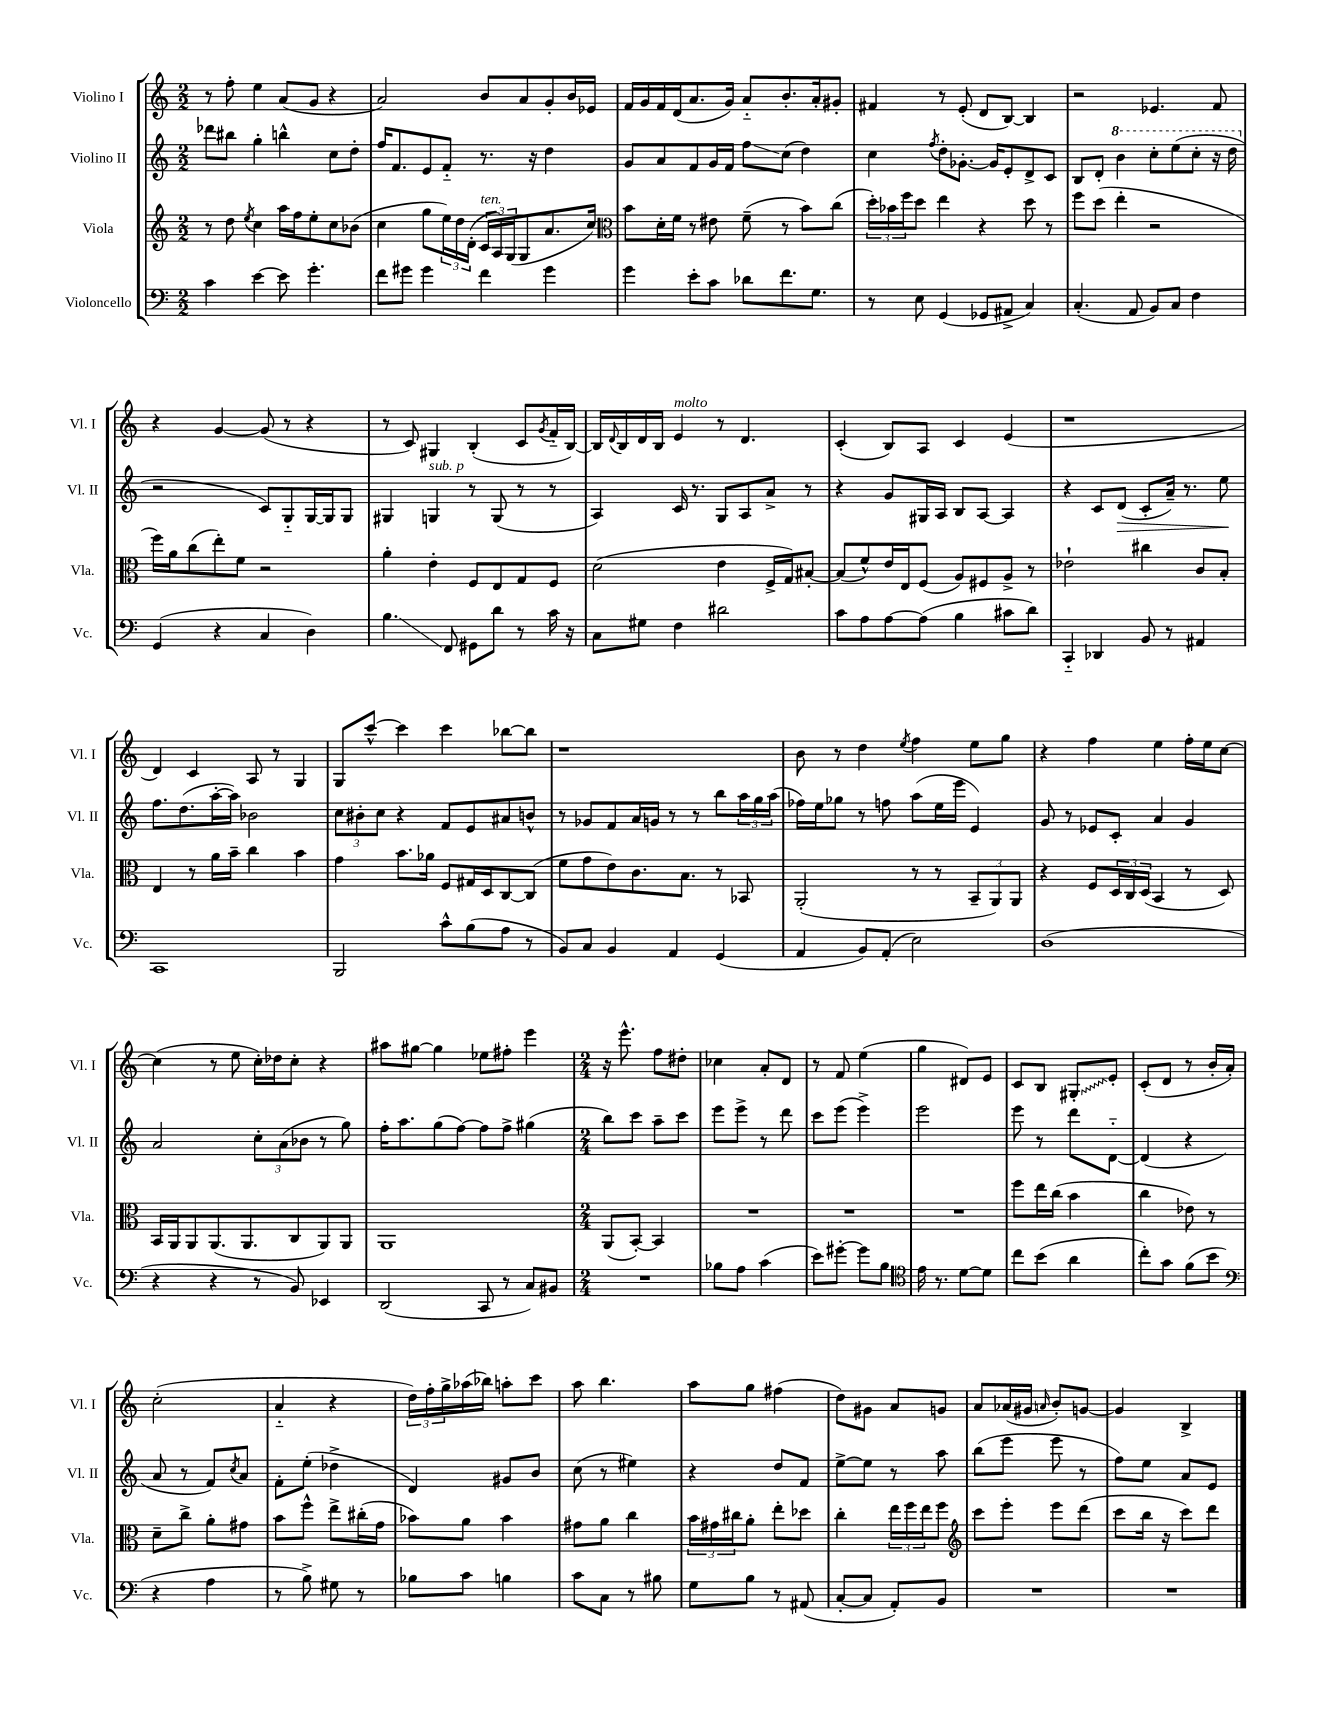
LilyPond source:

<<
\new StaffGroup <<
\new Staff = "s0" \with { instrumentName = "Violino I" shortInstrumentName = "Vl. I" } {
    \clef treble \key c \major \numericTimeSignature \time 2/2
    r8 f''8-. e''4 a'8( g'8 r4 |
    a'2) b'8 a'8 g'8-. b'16 ees'16 |
    f'16 g'16 f'16 d'16( a'8. g'16) a'8-_ b'8.-. a'16-. gis'8-. |
    fis'4 r8 e'8-.( d'8 b8~) b4 |
    r2 ees'4. f'8 |
    r4 g'4~ g'8( r8 r4 |
    r8 c'8) gis4 b4-.( c'8 \acciaccatura { g'8 } f'16-_ b16~) |
    b16 \appoggiatura { d'8 } b16 d'16 b16 e'4^\markup { \italic "molto" } r8 d'4. |
    c'4-.( b8) a8 c'4 e'4( |
    r1 |
    d'4) c'4 a8 r8 g4 |
    g8 c'''8~-^ c'''4 c'''4 bes''8~ bes''8 |
    r1 |
    b'8 r8 d''4 \acciaccatura { e''8 } f''4 e''8 g''8 |
    r4 f''4 e''4 f''16-. e''16 c''8~ |
    c''4( r8 e''8 c''16-.) des''16 c''8-. r4 |
    ais''8 gis''8~ gis''4 ees''8 fis''8-. e'''4 |
    \numericTimeSignature \time 2/4 r16 e'''8.-^ f''8 dis''8-. |
    ces''4 a'8-. d'8 |
    r8 f'8 e''4( |
    g''4 dis'8) e'8 |
    c'8 b8 \once \override Glissando.style = #'zigzag gis8-.\glissando e'8-. |
    c'8-.( d'8 r8 b'16-. a'16-.) |
    c''2-.( |
    a'4-_ r4 |
    \tuplet 3/2 { d''16) f''16-. g''16-> } aes''16( bes''16) a''8-. c'''8 |
    a''8 b''4. |
    a''8 g''8 fis''4( |
    d''8) gis'8 a'8 g'8 |
    a'8 aes'16( gis'16 \grace { a'16 } b'8-.) g'8~ |
    g'4 b4-> \bar "|." |
}
\new Staff = "s1" \with { instrumentName = "Violino II" shortInstrumentName = "Vl. II" } {
    \clef treble \key c \major \numericTimeSignature \time 2/2
    des'''8 bis''8 g''4-. b''4-^ c''8 d''8-. |
    f''16 f'8. e'8 f'8-_ r8. r16 d''4 |
    g'8 a'8 f'8 g'16 f'16 f''8\glissando c''8( d''4) |
    c''4 \acciaccatura { f''8 } d''8-. ges'8.~-. ges'16 e'8-. d'8-> c'8 |
    b8 d'8-. \ottava #1 b''4 c'''8-. e'''8( c'''8-. r16 d'''16 \ottava #0 |
    r2 c'8) g8-_ g16~ g16 g8 |
    gis4 g4^\markup { \italic "sub. p" } r8 g8( r8 r8 |
    a4) c'16 r8. g8 a8 a'8-> r8 |
    r4 g'8 gis16 a16 b8 a8~ a4 |
    r4 c'8 d'8\>( c'8-. a'16--) r8. e''8\! |
    f''8. d''8.( a''16~-. a''16) bes'2 |
    \tuplet 3/2 { c''8 bis'8-. c''8 } r4 f'8 e'8 ais'8 b'8-^ |
    r8 ges'8 f'8 a'16 g'16 r8 r8 b''8 \tuplet 3/2 { a''16 g''16 a''16( } |
    fes''16) e''16 ges''8 r8 f''8 a''8( e''16 e'''16 e'4) |
    g'8 r8 ees'8 c'8-. a'4 g'4 |
    a'2 \tuplet 3/2 { c''8-. a'8( bes'8 } r8 g''8) |
    f''16-. a''8. g''8( f''8~) f''8 f''8-> gis''4( |
    \numericTimeSignature \time 2/4 b''8) c'''8 a''8-- c'''8 |
    e'''8 e'''8-> r8 d'''8 |
    c'''8 e'''8( e'''4->) |
    e'''2 |
    e'''8 r8 d'''8 d'8~-_ |
    d'4( r4 |
    a'8 r8 f'8) \acciaccatura { c''8 } a'8 |
    f'8-. e''8-.( des''4-> |
    d'4) gis'8 b'8 |
    c''8( r8 eis''4) |
    r4 d''8 f'8 |
    e''8~-> e''8 r8 a''8 |
    b''8( e'''8 e'''8 r8 |
    f''8) e''8 a'8 e'8 \bar "|." |
}
\new Staff = "s2" \with { instrumentName = "Viola" shortInstrumentName = "Vla." } {
    \clef treble \key c \major \numericTimeSignature \time 2/2
    r8 d''8 \acciaccatura { e''8 } c''4 a''16 f''16 e''8-. c''8 bes'8( |
    c''4 g''8 \tuplet 3/2 { e''16) d''16 d'16-.( } \tuplet 3/2 { c'16^\markup { \italic "ten." } a16) g16( } g8 a'8. c''16) |
    \clef alto b'8 d'16-. f'16 r8 eis'8 f'8--( r8 b'8) c''8( |
    \tuplet 3/2 { d''16-.) bes'16 f''16 } d''8 e''4 r4 d''8 r8 |
    f''8 d''8( e''4-. r2 |
    f''16) a'16 c''8( e''8-.) f'8 r2 |
    a'4-. e'4-. f8 e8 g8 f8 |
    d'2( e'4 f16-> g16) bis8~-. |
    bis8( f'8-^) e'16 e16 f8( a8) fis8 a8-> r8 |
    ees'2-! cis''4 c'8 b8-. |
    e4 r8 a'16 b'16-- c''4 b'4 |
    g'4 b'8. aes'16 f8 gis16 d16 c8~ c8( |
    f'8 g'8 e'8) c'8. b8. r8 bes,8 |
    a,2-.( r8 r8 \tuplet 3/2 { b,8-- a,8) a,8 } |
    r4 f8 \tuplet 3/2 { d16 c16 d16( } b,4 r8 d8) |
    b,16 a,16 a,8 a,8.( a,8. c8 a,8) a,8 |
    a,1 |
    \numericTimeSignature \time 2/4 a,8( b,8~-.) b,4 |
    R2 |
    R2 |
    R2 |
    f''8 e''16 c''16( b'4 |
    c''4 ees'8) r8 |
    d'8-- c''8-> a'8-. gis'8 |
    b'8 f''8-^ e''8-> cis''16-.( g'16 |
    bes'8) a'8 bes'4 |
    gis'8 a'8 c''4 |
    \tuplet 3/2 { b'16 gis'16 cis''16 } a'8-. e''8-. des''8 |
    c''4-. \tuplet 3/2 { e''16 f''16 e''16 } f''8 |
    \clef treble c'''8 e'''8-. e'''8 d'''8( |
    c'''8 b''16 r16 c'''8) d'''8 \bar "|." |
}
\new Staff = "s3" \with { instrumentName = "Violoncello" shortInstrumentName = "Vc." } {
    \clef bass \key c \major \numericTimeSignature \time 2/2
    c'4 e'4~ e'8 g'4.-. |
    f'8 gis'8 gis'4 f'4 gis'4 |
    g'4 e'8-. c'8 des'8 f'8. g8. |
    r8 e8 g,4( ges,8 ais,8-> c4) |
    c4.-.( a,8 b,8) c8 f4 |
    g,4( r4 c4 d4) |
    b4.\glissando f,8 gis,8 d'8 r8 c'16 r16 |
    c8 gis8 f4 dis'2 |
    c'8 a8 a8~ a8( b4 cis'8 d'8) |
    c,4-_ des,4 b,8 r8 ais,4 |
    c,1 |
    b,,2 c'8-^ b8( a8 r8 |
    b,8) c8 b,4 a,4 g,4( |
    a,4 b,8) a,8-.( e2) |
    d1( |
    r4 r4 r8 b,8) ees,4 |
    d,2( c,8 r8 c8) bis,8 |
    \numericTimeSignature \time 2/4 R2 |
    bes8 a8 c'4( |
    e'8) gis'8~-. gis'8 b8 |
    \clef tenor e'16 r8. d'8~ d'8 |
    c''8 b'8( a'4 |
    c''8-.) g'8 f'8( b'8 |
    \clef bass r4 a4 |
    r8 b8->) gis8 r8 |
    bes8 c'8 b4 |
    c'8 c8 r8 bis8 |
    g8 b8 r8 ais,8( |
    c8~-. c8 a,8-.) b,8 |
    R2 |
    R2 \bar "|." |
}
>>
>>
\layout { \context { \Score \remove "Bar_number_engraver" } }
